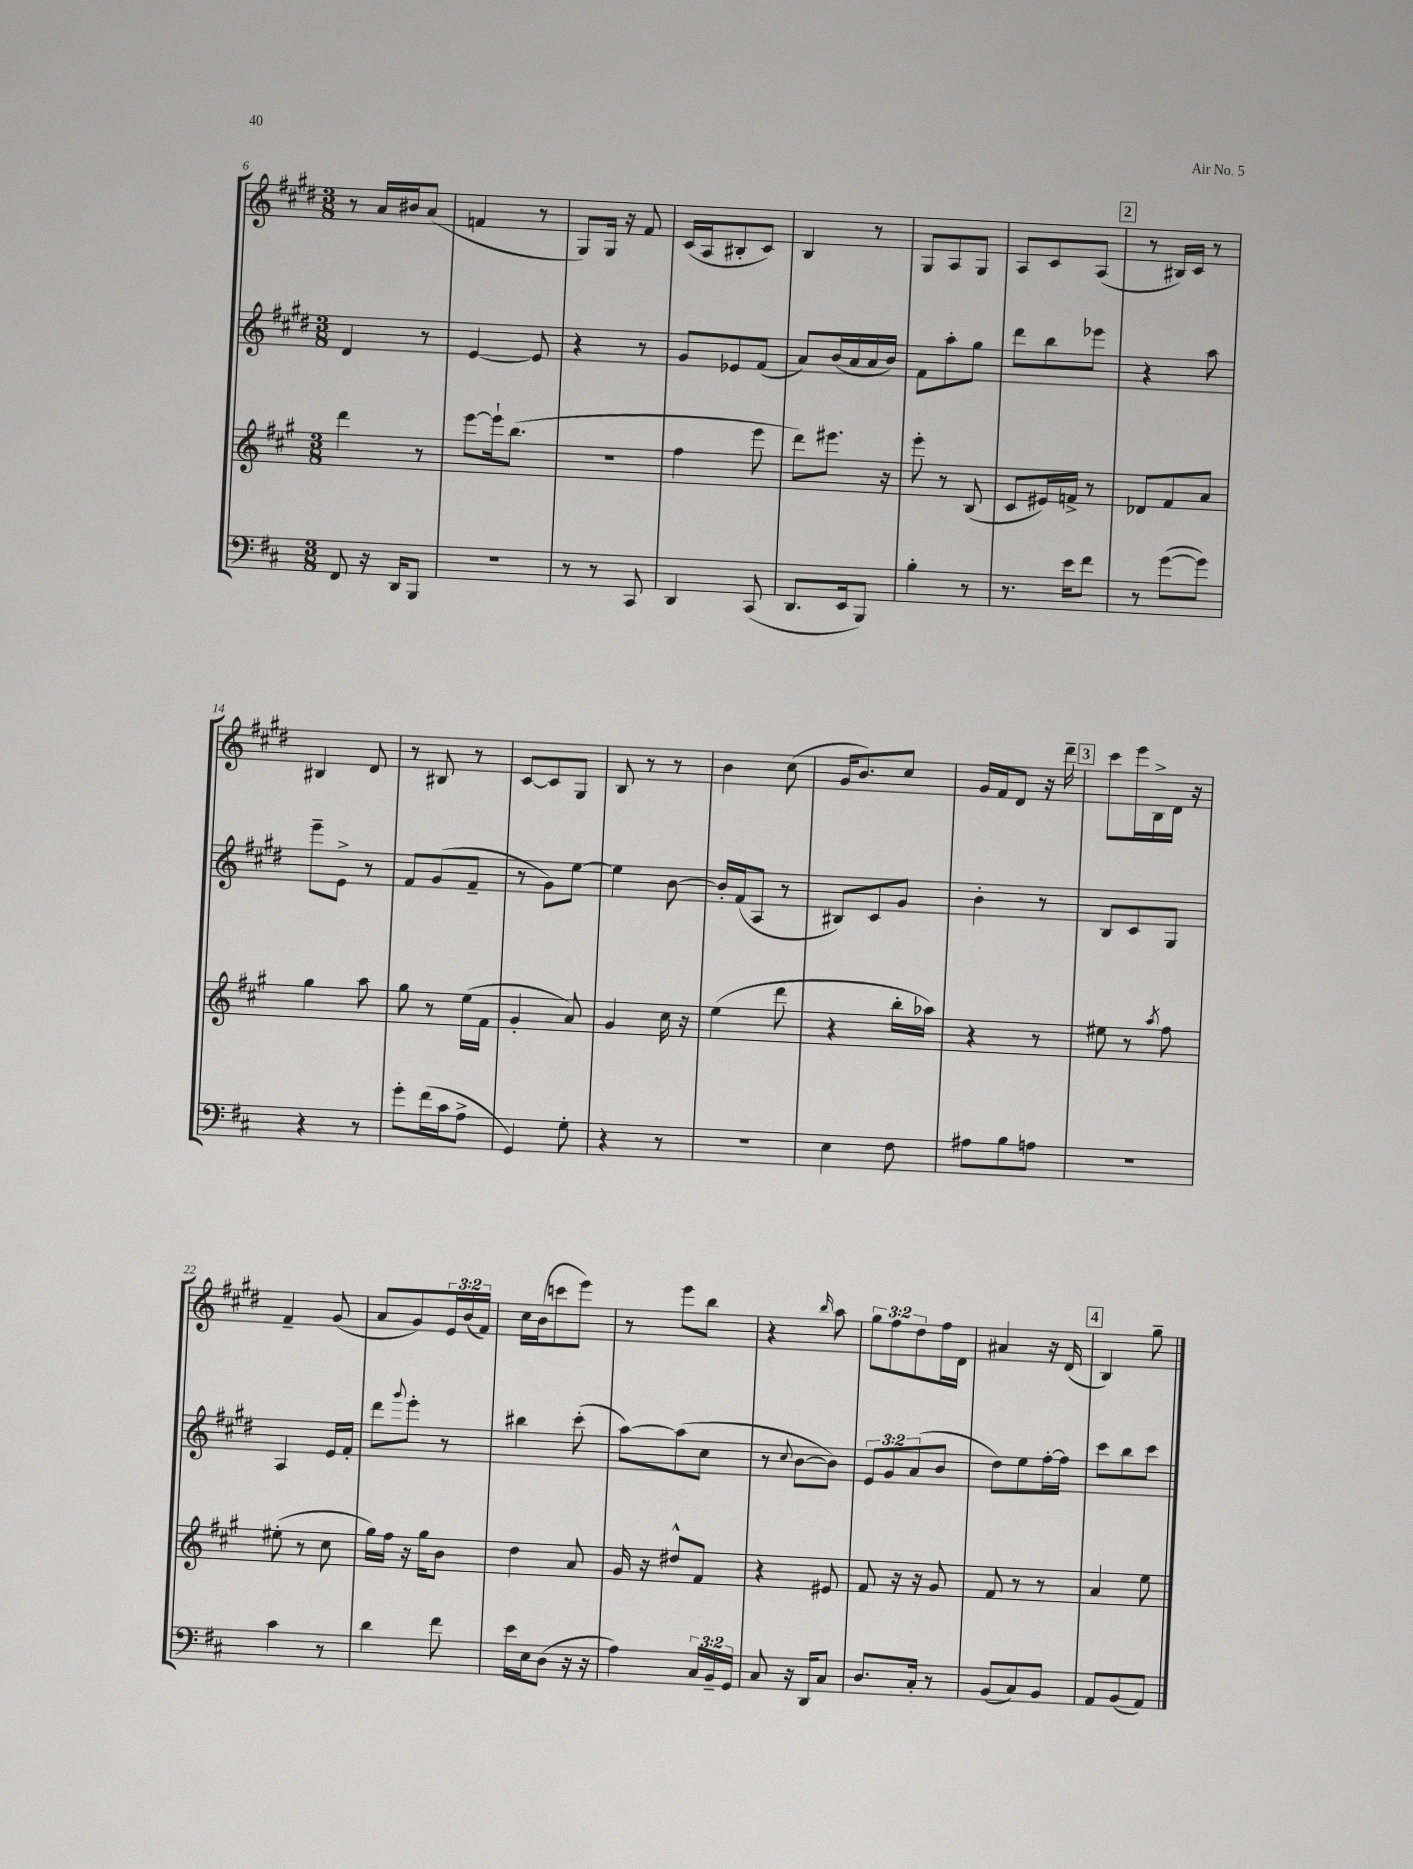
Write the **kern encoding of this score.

**kern	**kern	**kern	**kern
*staff4	*staff3	*staff2	*staff1
*clefF4	*clefG2	*clefG2	*clefG2
*k[f#c#]	*k[f#c#g#]	*k[f#c#g#d#]	*k[f#c#g#d#]
*M3/8	*M3/8	*M3/8	*M3/8
8FF#	4ddd	4d#	8r
16r	.	.	16a
16DD	.	.	16b#
8BBB	8r	8r	(8a
=	=	=	=
4.r	[8eee	[4e	4f
.	16eee`]	.	.
.	(8.bb	.	.
.	.	8e]	8r
=	=	=	=
8r	4.r	4r	8G#)
8r	.	.	16G#
.	.	.	16r
8CC#	.	8r	8f#
=	=	=	=
4DD	4ff#	8g#	(16c#
.	.	.	16A
.	.	8e-	8B#'
(8CC#	8eee	(8f#	8c#)
=	=	=	=
8.DD	8ddd)	8a)	4B
.	8.eee#	(16b	.
16EE	.	16a	.
8BBB)	.	16a	8r
.	16r	16b)	.
=	=	=	=
4B'	8eee'	8f#	8G#
.	8r	8aa'	8A
8r	(8B	8gg#	8G#
=	=	=	=
8.r	8c#	8ddd#	8A
.	16e#)	8bb	8c#
16e	16f^	.	.
8f#	8r	8eee-	(8A
=	=	=	=
8r	8d-	4r	8r
([8g	8f#	.	16B#)
.	.	.	16c#
8g])	8a	8aa	8r
=	=	=	=
4r	4gg#	8eee~	4B#
.	.	8e^	.
8r	8aa	8r	8d#
=	=	=	=
8g'	8gg#	8f#	8r
(16f#	8r	(8g#	8B#
16c#	.	.	.
8A^	(16ee	8f#~	8r
.	16f#	.	.
=	=	=	=
4GG)	4g#'	8r	[8c#
.	.	8g#)	8c#]
8G'	8a)	[8ee	8G#
=	=	=	=
4r	4g#	4ee]	8B
.	.	.	8r
8r	16cc#	[8b	8r
.	16r	.	.
=	=	=	=
4.r	(4ee	16b']	4b
.	.	(16f#	.
.	.	8A	.
.	8ddd	8r	(8cc#
=	=	=	=
4E	4r	8B#)	16g#
.	.	.	8.b)
.	.	8c#	.
8F#	16bb'	8g#	8cc#
.	16aa-)	.	.
=	=	=	=
8A#	4r	4b'	16g#
.	.	.	16f#
8B	.	.	8d#
8A	8r	8r	16r
.	.	.	16ddd#~
=	=	=	=
4.r	8ee#	8B	8ccc#
.	8r	8c#	16eee
.	.	.	16B^
.	8qaa	.	.
.	8ff#	8G#	16d#
.	.	.	16r
=	=	=	=
4c#	(8ee#'	4A	4f#~
.	8r	.	.
8r	8cc#	16e	(8g#
.	.	16f#'	.
=	=	=	=
4d	16gg#)	8ddd#	8a
.	16ff#	.	.
.	.	8qqggg#	.
.	16r	8eee'	8g#)
.	16gg#	.	.
8f#	8b	8r	24e
.	.	.	(24b
.	.	.	24f#)
=	=	=	=
16e	4dd	4bb#	16cc#
16E	.	.	(16b
(8D	.	.	8ccc
16r	8a	(8ccc#'	8eee)
16r	.	.	.
=	=	=	=
4A)	16g#	[8aa)	8r
.	16r	.	.
.	8dd#^^	(8aa]	8eee
24C#	8f#	8cc#	8bb
24BB~	.	.	.
24GG	.	.	.
=	=	=	=
8C#	4r	8r	4r
.	.	8qqcc#	.
16r	.	[8b	.
16DD	.	.	.
.	.	.	16qqbb
8C#	8e#	8b])	8aa
=	=	=	=
8.D	8f#	12e	12gg#
.	.	12g#	12ff#
.	16r	.	.
.	.	(12a	12dd#
16C#'	16r	.	.
8r	8g#	8b	16ff#
.	.	.	16d#
=	=	=	=
(8BB	8f#	8dd#)	4a#
8C#)	8r	8ee	.
8BB	8r	[16ff#'	16r
.	.	16ff#]	(16d#
=	=	=	=
8AA	4a	8ccc#	4B)
(8BB	.	8bb	.
8AA)	8ee	8ccc#	8gg#~
==	==	==	==
*-	*-	*-	*-
